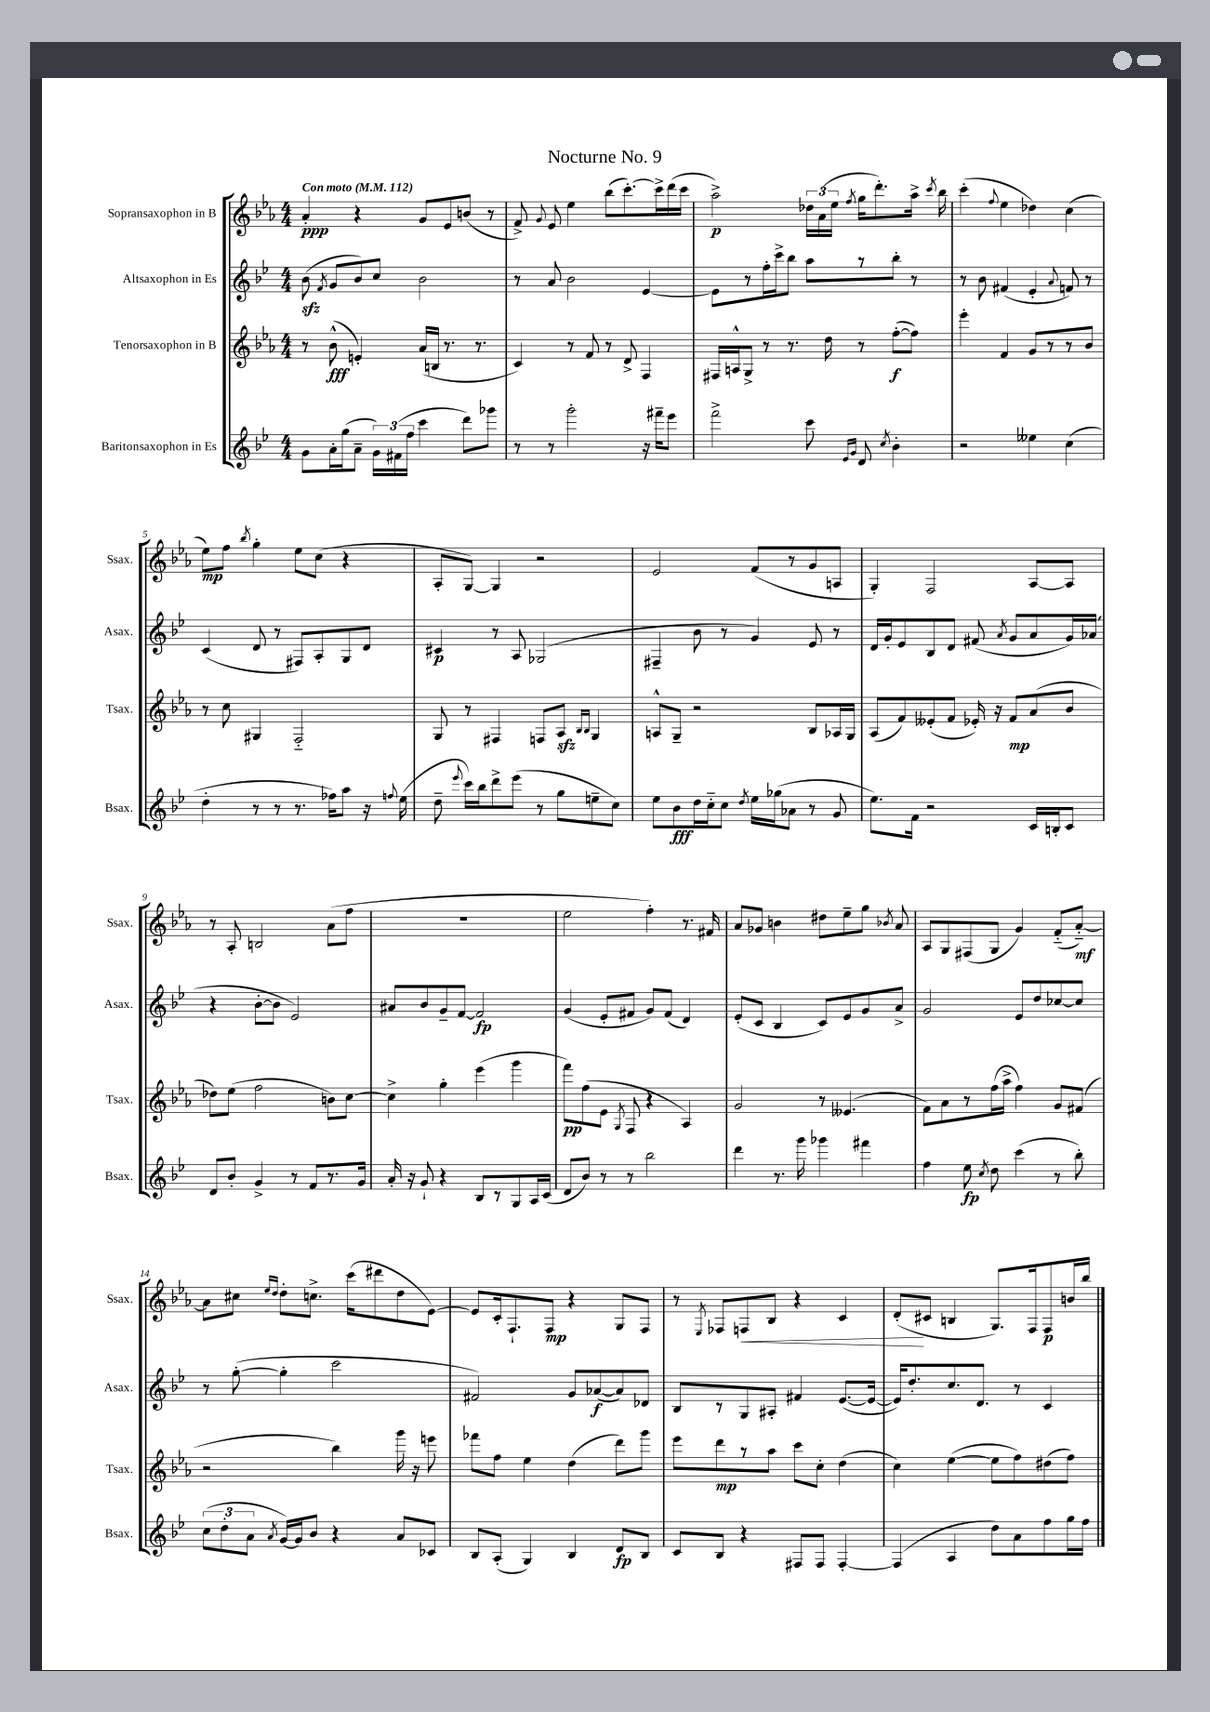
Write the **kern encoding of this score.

**kern	**kern	**kern	**kern
*staff4	*staff3	*staff2	*staff1
*clefG2	*clefG2	*clefG2	*clefG2
*k[b-e-]	*k[b-e-a-]	*k[b-e-]	*k[b-e-a-]
*M4/4	*M4/4	*M4/4	*M4/4
*MM112	*MM112	*MM112	*MM112
8g	8r	(8b-	4a-'
.	.	8qf	.
16a'	(8b-^^	8g	.
(16gg	.	.	.
8a~	4e')	8b-)	4r
24g)	.	8cc	.
(24f#	.	.	.
24ff	.	.	.
4ccc	(16a-	2b-	8g
.	16B	.	.
.	8.r	.	8e-
8ddd)	.	.	(8b
.	8.r	.	.
8ggg-	.	.	8r
=	=	=	=
8r	4c)	8r	8f^)
.	.	.	8qqg
8r	.	8a	8e-
2ggg'	8r	2b-	4ee-
.	8f	.	.
.	8r	.	(8bb-
.	8d^	.	[8.ccc')
16r	4F	[4e-	.
16fff#~	.	.	16ccc^]
8eee-	.	.	(16ddd
.	.	.	16ccc
=	=	=	=
2fff^	16F#	8e-]	2aa-^)
.	16A^^	.	.
.	8G^	8r	.
.	8r	16ff'	.
.	.	16ccc^	.
.	8.r	8bb-	.
8ccc	.	8aa	24dd-
.	.	.	(24a-
.	16dd	.	.
.	.	.	24ee-
16qqe-	.	.	.
16qqg	.	.	8qff
8d	8r	8r	16gg
.	.	.	8.ddd')
8qcc	.	.	.
4b-'	([8ff'	8bb-'	.
.	8ff])	8r	16aa-^
.	.	.	8qccc
.	.	.	16bb-
=	=	=	=
2r	4eee-'	8r	(4ccc'
.	.	8b-	.
.	.	.	8qqff
.	4f	(4f#	4ee-
4ee--	8g	4e-'	4dd-)
.	8r	.	.
.	.	8qqa	.
(4cc	8r	8f)	(4cc
.	8b-	8r	.
=	=	=	=
4dd'	8r	(4c	8ee-)
.	8cc	.	8ff
.	.	.	8qbb-
8r	4G#	8d	4gg'
8r	.	8r	.
8.r	2F'~	8F#)	8ee-
.	.	8A'	(8cc
16ff-)	.	.	.
8aa	.	8G	4r
16r	.	8d	.
8qqff	.	.	.
(16ee-	.	.	.
=	=	=	=
8dd~	8G	4c#	8A-'
8qqeee-	.	.	.
16ccc)	8r	.	[8G)
16bb-	.	.	.
8ddd^	4F#	8r	4G]
(8eee-	.	8A	.
8r	8F	(2G-	2r
8gg	8A-	.	.
.	16qqB-	.	.
.	16qqB-	.	.
8ee~	4G	.	.
8cc)	.	.	.
=	=	=	=
8ee-	8A^^	4F#~	2e-
8b-	8G~	.	.
16dd	2r	8b-	.
16cc'~	.	.	.
8cc	.	8r	.
8qdd	.	.	.
16ee-	.	4g)	(8f
(16gg-	.	.	.
8a-	.	.	8r
8r	8B-	8e-	8g
8g	16A-	8r	8A
.	16G	.	.
=	=	=	=
8.ee-)	(8A-	16d	4G')
.	.	16g'	.
.	8f)	8e-	.
16f	.	.	.
2r	(8e--'	8B-	2F
.	8f	8d	.
.	16e-')	(8f#	.
.	16r	.	.
.	.	8qa	.
.	8f	8g	.
16c	(8a-	8a	[8A-
16B'	.	.	.
8c	8b-	16g)	8A-]
.	.	(16a-	.
=	=	=	=
8d	8dd-)	4r	8r
8b-'	(8ee-	.	8A-'
4g^	2ff	[8b-'	2B
.	.	8b-]	.
8r	.	2e-)	.
8f	.	.	.
8.r	8b)	.	(8a-
.	[8cc	.	8ff
16g	.	.	.
=	=	=	=
16a'	4cc^]	8a#	1r
16r	.	.	.
8g`	.	8b-	.
4r	4gg'	8g~	.
.	.	[8f	.
8B-	(4eee-	2f]	.
8r	.	.	.
8G	4ggg	.	.
16A	.	.	.
(16c	.	.	.
=	=	=	=
8d	8fff)	(4g	2ee-
8b-)	(8ff	.	.
8r	8e-	8e-'	.
.	8qG	.	.
8r	8F	8f#	.
2bb-	4r	8g)	4ff')
.	.	(8f#	.
.	4A-)	4d)	8.r
.	.	.	16f#
=	=	=	=
4ddd	2g	(8e-'	8a-
.	.	8c	8g-
8.r	.	4B-	4b
16ggg	.	.	.
4ggg-	8r	8c)	8dd#
.	(4.e--	8e-	8ee-~
4fff#	.	8g	8gg
.	.	.	8qb-
.	.	8a^	8a-
=	=	=	=
4ff	8f)	2g	8A-
.	8a-	.	8G
8ee-	8r	.	(8F#
8qcc	.	.	.
8dd	(16ff	.	8G
.	16aa-^	.	.
(4ccc	4ff)	8e-	4g)
.	.	8dd	.
8r	8g	[8cc-	(8f'~
8bb-')	(8f#	8cc-]	[8a-'~)
=	=	=	=
(12cc	2r	8r	8a-]
12dd'	.	.	.
.	.	([8gg'	8cc#
12a	.	.	.
.	.	.	16qqee-
8qa	.	.	16qqdd
[16g)	.	4gg']	8dd'
16g]	.	.	.
8b-	.	.	8.cc^
4r	4bb-)	2ccc	.
.	.	.	(16ccc
.	.	.	8ddd#
8a	16ggg	.	8dd
.	16r	.	.
8c-	8eee	.	[8e-)
=	=	=	=
8B-	8fff-	2f#)	8e-]
(8A'	8ff	.	16c'
.	.	.	8.F`
4G)	4ee-	.	.
.	.	.	8F
4B-	(4dd	8g	4r
.	.	([8a-	.
8d	8ddd)	8a-])	8G
8B-	8ggg	8d-	8F
=	=	=	=
8c	8eee-	8B-	8r
.	.	.	8qE-
8B-	8ddd	8r	8F-
4r	8r	8G	8F
.	8aa-	8A#'	8B-
8F#	8ccc	4f#	4r
8F#	8cc'	.	.
[4F#'	(4dd	([8.e-	4c
.	.	16e-_	.
=	=	=	=
(4F#]	4cc)	16e-])	(8d'
.	.	8.dd'	.
.	.	.	8c#
4A	([4ee-	8.cc	4B
.	.	8.d	.
8dd)	8ee-]	.	8.G)
8a	8ff)	8r	.
.	.	.	16F
8ff	(8dd#	4c	8F
16gg	8ff)	.	16b
16ff	.	.	16bb-
==	==	==	==
*-	*-	*-	*-
